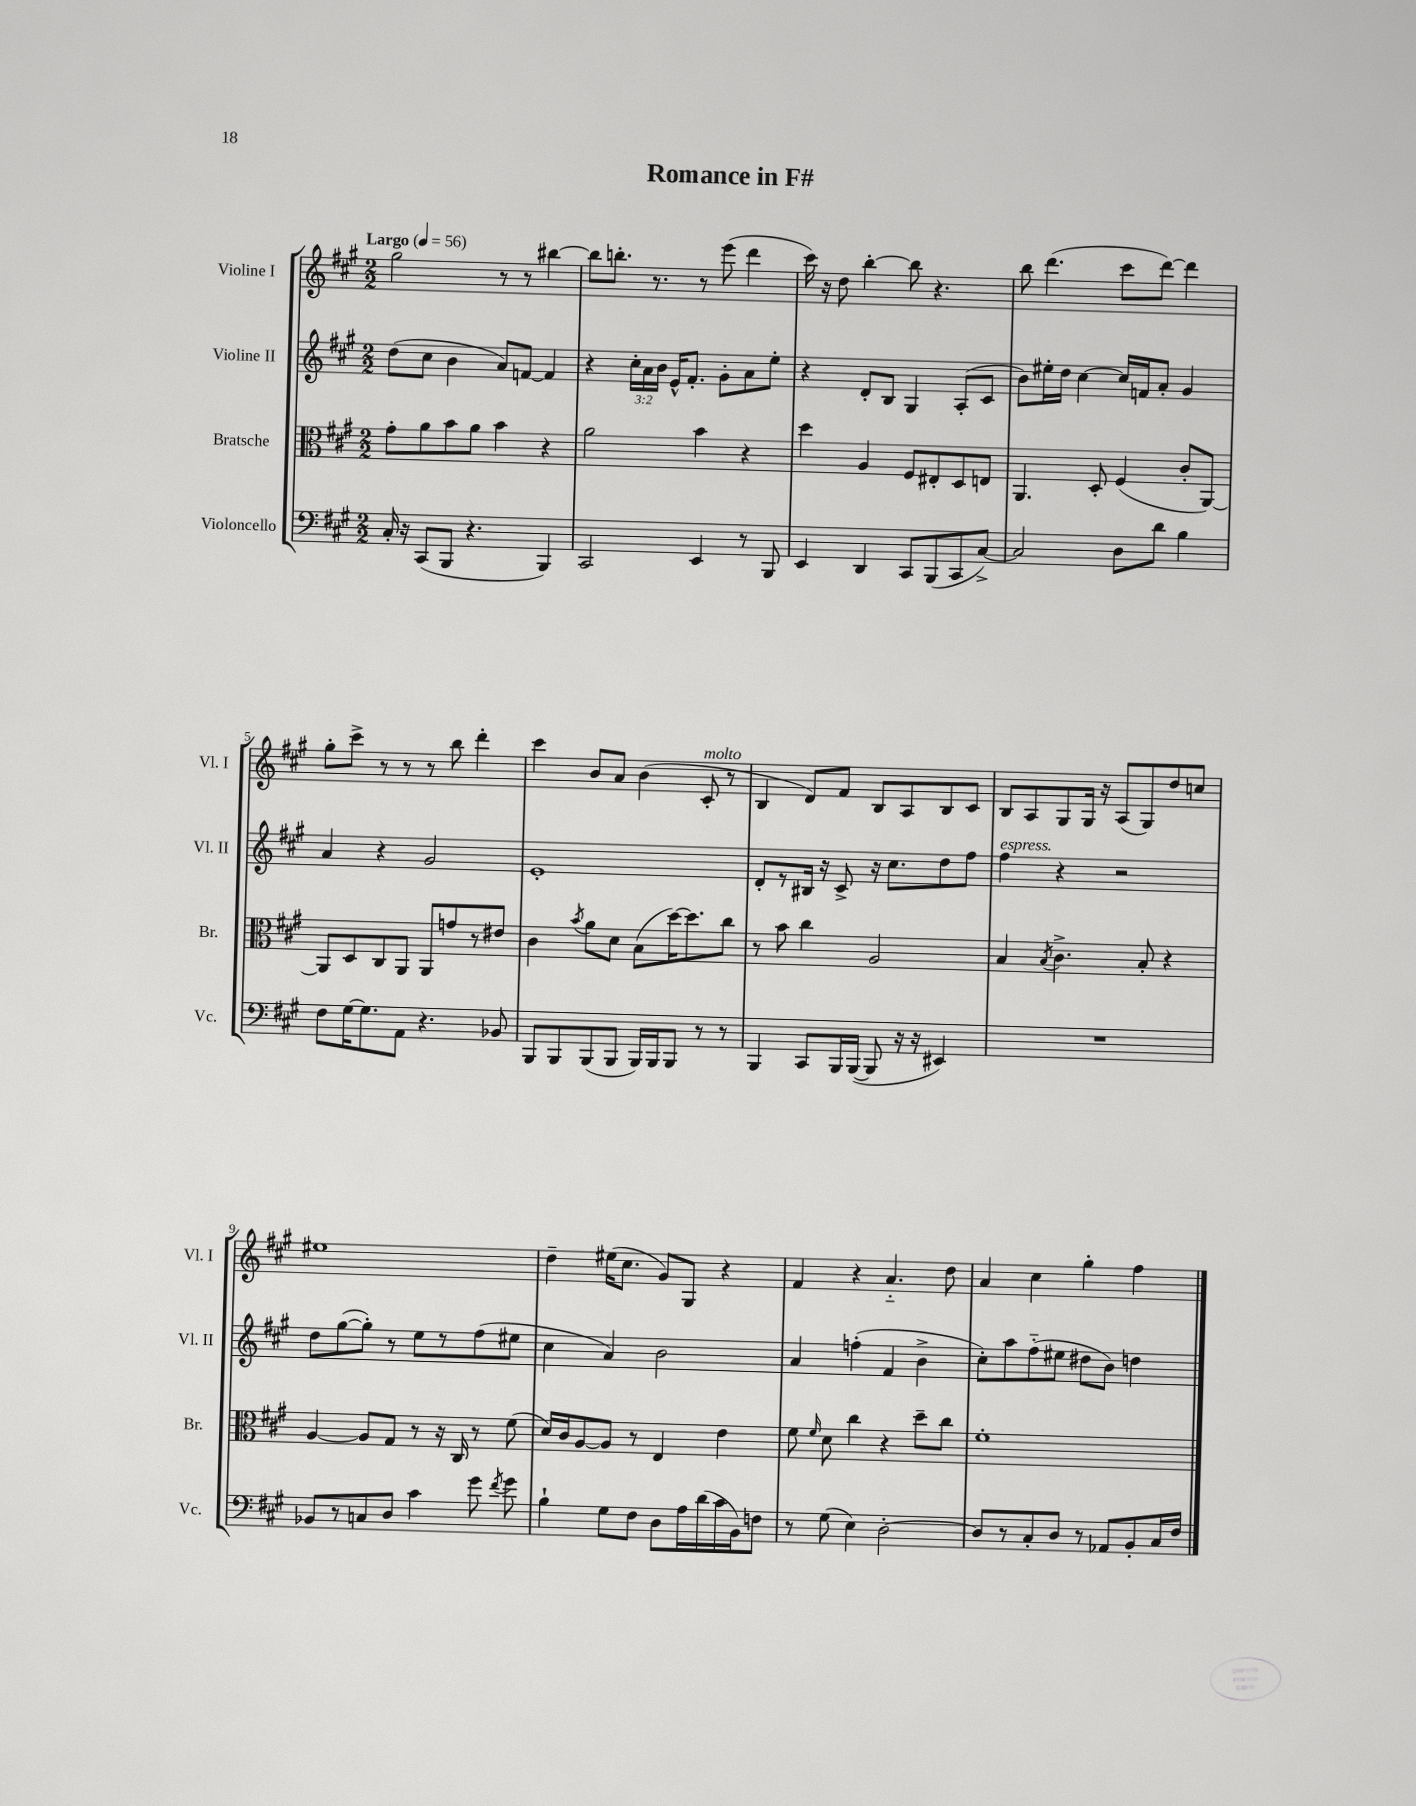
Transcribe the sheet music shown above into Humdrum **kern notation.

**kern	**kern	**kern	**kern
*staff4	*staff3	*staff2	*staff1
*clefF4	*clefC3	*clefG2	*clefG2
*k[f#c#g#]	*k[f#c#g#]	*k[f#c#g#]	*k[f#c#g#]
*M2/2	*M2/2	*M2/2	*M2/2
*MM56	*MM56	*MM56	*MM56
16C#'/	8g#'\L	(8dd\L	2gg#\
16r	.	.	.
(8CC#/L	8a\	8cc#\J	.
8BBB/J	8b\	4b\	.
4.r	8a\J	.	.
.	4b\	8a/L)	8r
.	.	[8f/J	8r
4BBB/)	4r	4f/]	[4bb#\
=	=	=	=
2CC#/	2a\	4r	8bb#\]L
.	.	.	8.bb'\J
.	.	24cc#'\LL	.
.	.	24a\	.
.	.	.	8.r
.	.	24b\JJ	.
.	.	16e^^/LK	.
.	.	8.f#'/J	.
4EE/	4b\	.	8r
.	.	8g#'\L	(8eee\
8r	4r	8a\	4ddd\
8BBB/	.	8ee'\J	.
=	=	=	=
4EE/	4dd\	4r	16ccc#\)
.	.	.	16r
.	.	.	8dd\
4DD/	4A/	8d'/L	[4bb'\
.	.	8B/J	.
8CC#/L	8F#/L	4G#/	8bb\]
(8BBB/	8E#'/	.	4.r
8CC#/	8D/	(8A'/L	.
[8C#^/J)	8E/J	8c#/J	.
=	=	=	=
2C#/]	4.AA/	8b\L)	8bb\
.	.	16ee#'\L	(4.ddd\
.	.	16dd\JJ	.
.	.	[4cc#\	.
.	8D'/	.	.
8D\L	(4F#/	16cc#/]LL	8ccc#\L
.	.	16f/J	.
8d\J	.	8a'/J	[8ddd\J)
4B\	8c#'/L	4g#/	4ddd\]
.	[8AA/J)	.	.
=	=	=	=
8F#\L	8AA/]L	4a/	8gg#'\L
[16G#\K	8D/	.	8ccc#^\J
8.G#\]	.	.	.
.	8C#/	4r	8r
8AA\J	8AA/J	.	8r
4.r	8AA/L	2g#/	8r
.	8g/	.	8bb\
.	8r	.	4ddd'\
8BB-/	8e#/J	.	.
=	=	=	=
8BBB/L	4c#\	1e'	4ccc#\
8BBB/	.	.	.
.	8qb/	.	.
(8BBB/	8a\L	.	8b/L
8BBB/J	8d\J	.	8a/J
16BBB/LL)	(8B\L	.	(4b\
16BBB/J	.	.	.
8BBB/J	[16dd\K)	.	.
.	8.dd\]	.	.
8r	.	.	8c#'/
8r	8cc#\J	.	8r
=	=	=	=
4BBB/	8r	8d'/L	4B/
.	8b\	8r	.
8CC#/L	4cc#\	16B#/Jk	8d/L)
.	.	16r	.
16BBB/L	.	8c#^/	8f#/J
([16BBB/JJ	.	.	.
8BBB/]	2A/	16r	8B/L
.	.	8.cc#\L	.
16r	.	.	8A/
16r	.	.	.
4EE#/)	.	8dd\	8B/
.	.	8ff#\J	8c#/J
=	=	=	=
1r	4B/	4ff#\	8B/L
.	.	.	8A/
.	8qB/	.	.
.	4.c#^\	4r	8G#/
.	.	.	16G#/Jk
.	.	.	16r
.	.	2r	(8A/L
.	8B'/	.	8G#/)
.	4r	.	8dd/
.	.	.	8cc/J
=	=	=	=
8BB-/L	[4A/	8dd\L	1ee#
8r	.	([8gg#\	.
8C/	8A/]L	8gg#'\]J)	.
8D/J	8G#/J	8r	.
4c#\	8r	8ee\L	.
.	16r	8r	.
.	16C#/	.	.
8g#\	8r	(8ff#\	.
8qf#/	.	.	.
8g#\	(8f#\	8ee#\J	.
=	=	=	=
4B`\	16d/LL)	4cc#\	4dd~\
.	16c#/J	.	.
.	[8A/	.	.
8G#\L	8A/]J	4a/)	(16ee#\LK
.	.	.	8.cc#\J
8F#\J	8r	.	.
8D\L	4E/	2b\	8g#/L)
16A\L	.	.	8G#/J
(16d\	.	.	.
16c#\	4e\	.	4r
16BB\J)	.	.	.
8F\J	.	.	.
=	=	=	=
8r	8f#\	4a/	4f#/
.	16qqf#/	.	.
(8G#\	8d\	.	.
4E\)	4cc#\	(4ff'\	4r
[2D'\	4r	4f#/	4.a'~/
.	8dd~\L	4b^\	.
.	8cc#\J	.	8dd\
=	=	=	=
8D/]L	1f#'	8cc#'\L)	4a/
8r	.	8aa\	.
8C#'/	.	(8ff#'~\	4cc#\
8D/J	.	8ee#\J	.
8r	.	8dd#\L	4gg#'\
8AA-/L	.	8b\J)	.
8BB'/	.	4dd\	4ff#\
16C#/L	.	.	.
16F#/JJ	.	.	.
==	==	==	==
*-	*-	*-	*-
